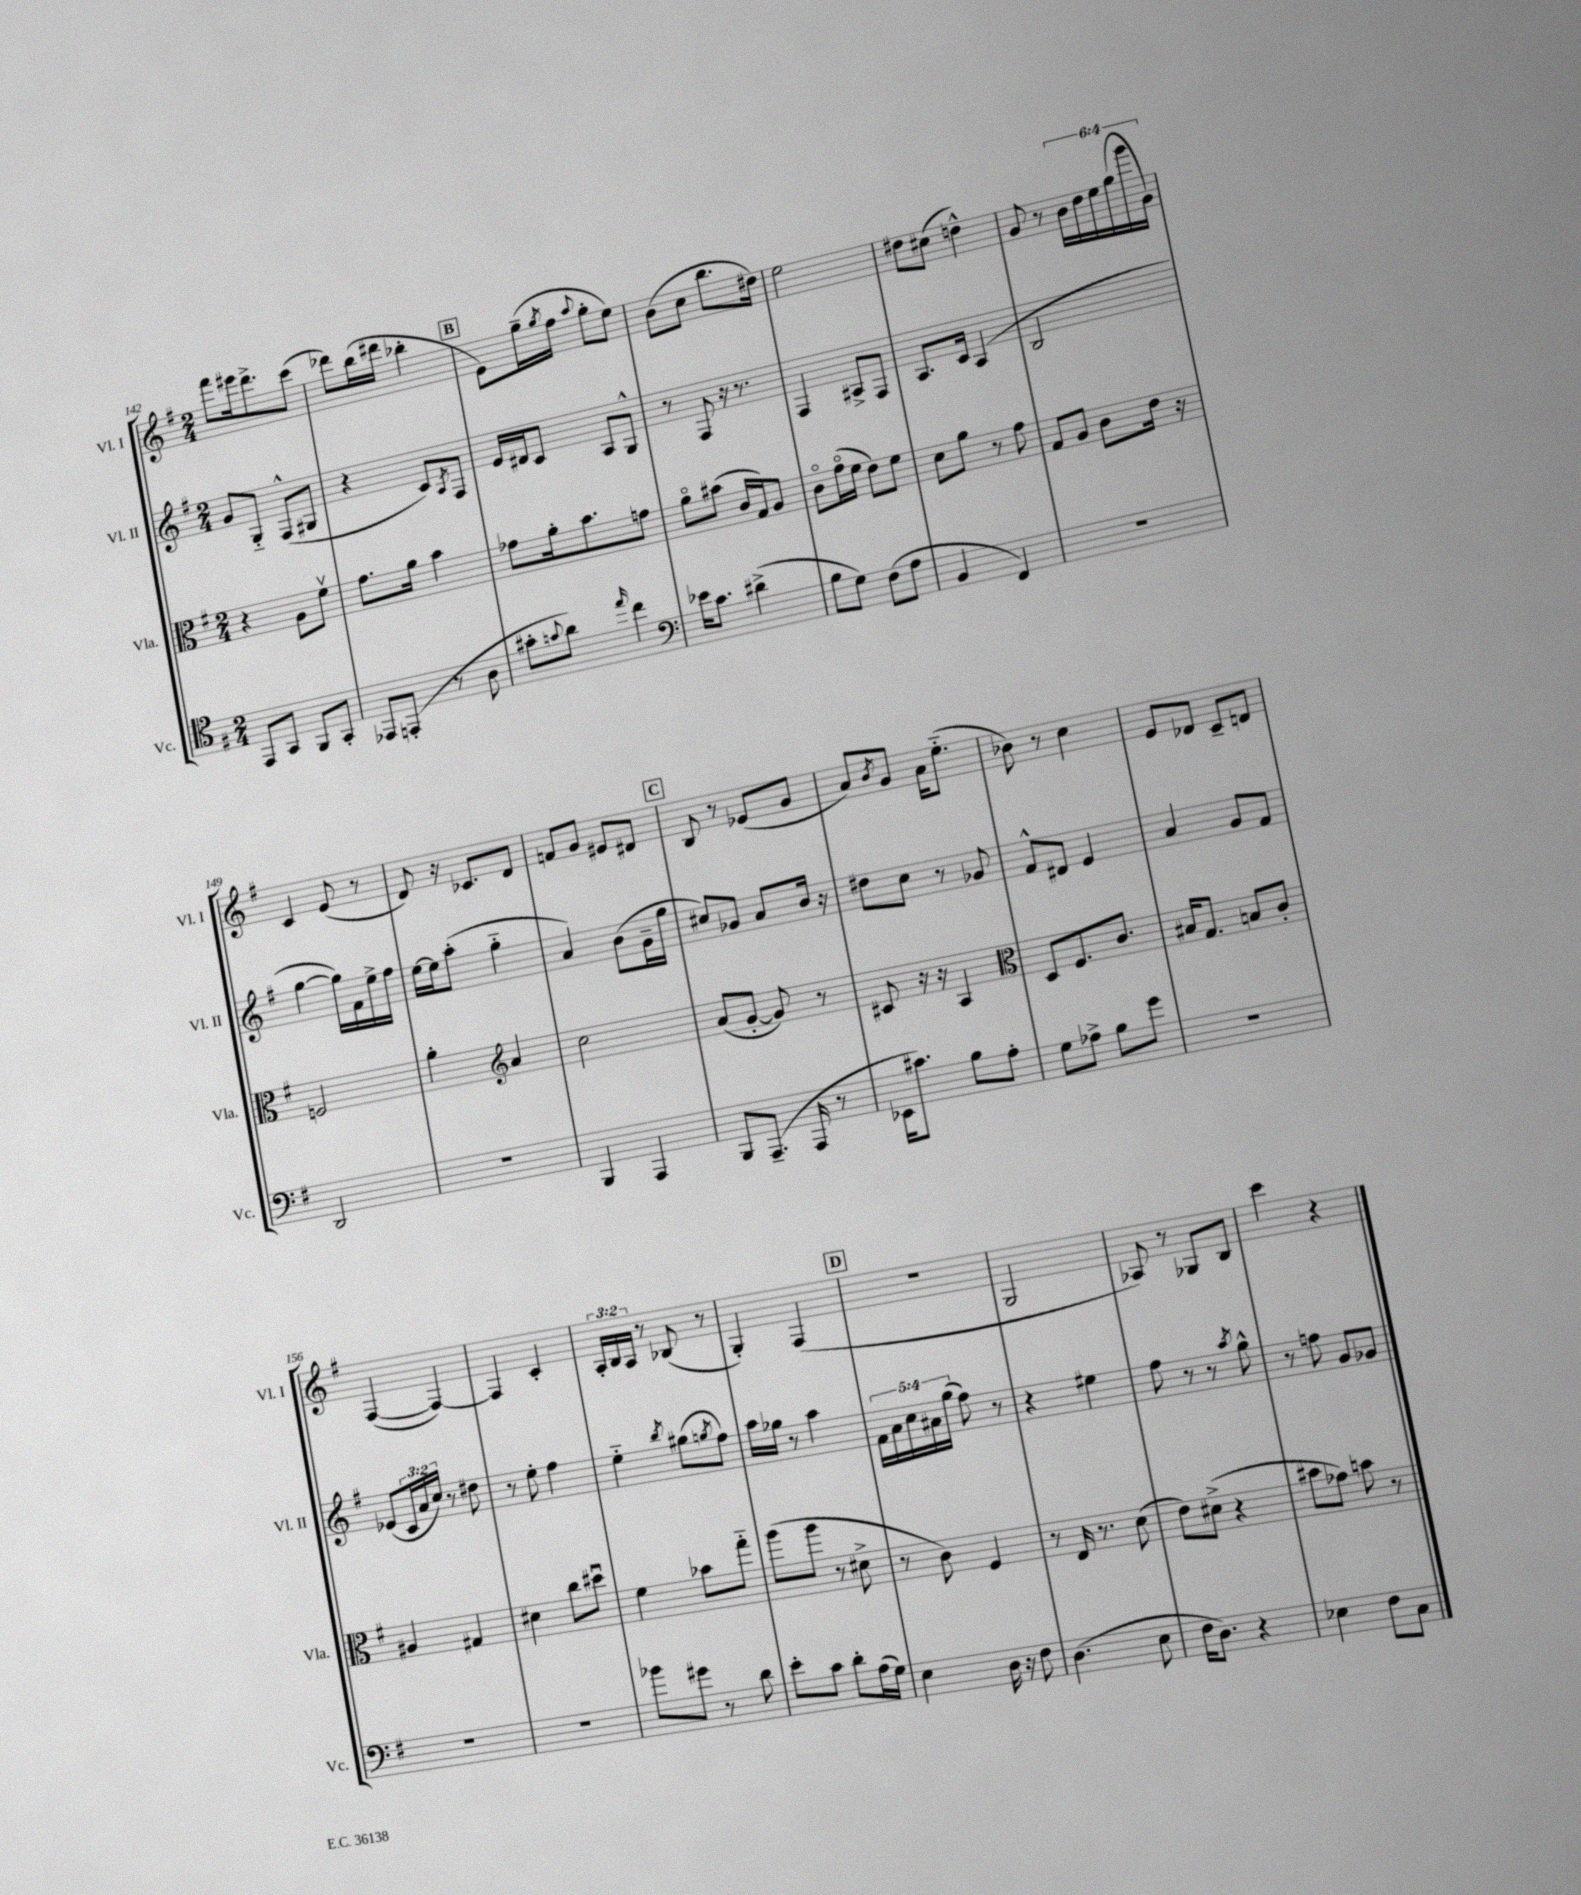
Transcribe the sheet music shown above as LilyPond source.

<<
\new StaffGroup <<
\new Staff = "s0" \with { instrumentName = "Vl. I" shortInstrumentName = "Vl. I" } {
    \clef treble \key g \major \numericTimeSignature \time 2/4 \override Staff.TupletNumber.text = #tuplet-number::calc-fraction-text
    fis'''8 eis'''16 d'''8.-> c'''8( |
    des'''8) b''16( dis'''16 bes''4-. |
    \mark \markup { \box "B" } e'8) g''16--( \acciaccatura { g''8 } fis''16 \appoggiatura { a''8 } g''8-. e''8) |
    b'8( c''8 b''8. dis''16) |
    e''2 |
    dis''8 cis''8( d''4-^) |
    g'8 r8 \tuplet 6/4 { b'16 d''16 e''16 g''16( g'''16 g'16) } |
    c'4 e'8( r8 |
    d'8) r16 ces'8. d'8 |
    f'8 g'8 eis'8 dis'8 |
    \mark \markup { \box "C" } b8 r8 ees'8( g'8 |
    a'8) \acciaccatura { b'8 } g'8 a'16 e''8.-_( |
    bes'8) r8 c''4 |
    e'8 des'8 c'8-- d'8 |
    fis4~( fis4~) |
    fis4 c'4-. |
    \tuplet 3/2 { a16-. b16 a16 } r8 bes8( r8 |
    g4-.) fis4( |
    \mark \markup { \box "D" } r2 |
    g2 |
    aes8) r8 ges8 b8 |
    c'''4 r4 \bar "|." |
}
\new Staff = "s1" \with { instrumentName = "Vl. II" shortInstrumentName = "Vl. II" } {
    \clef treble \key g \major \numericTimeSignature \time 2/4 \override Staff.TupletNumber.text = #tuplet-number::calc-fraction-text
    g'8 g8-_ fis8-^( gis8 |
    r4 c'8) \acciaccatura { a8 } fis8 |
    \mark \markup { \box "B" } e'16 dis'16 c'8 a8 g8-^ |
    r8 fis8 r16 r8. |
    fis4 ais8-> fis8 |
    a8. c'16 a4( |
    b2 |
    g''4~ g''16) fis'16 e''16-> fis''16 |
    e''16~ e''16 a''8-.( g''4-_ |
    a'4) b'8( g'16-- g''16 |
    \mark \markup { \box "C" } cis''8) ges'8 a'8 b'16 r16 |
    dis''8 c''8 r8 ges'8 |
    fis'8-^ dis'8 e'4 |
    a'4 g'8 fis'8 |
    ees'8( \tuplet 3/2 { c'16 a'16 c''16) } r8 dis''8 |
    r8 e''8-. fis''4 |
    e''4-_ \acciaccatura { b''8 } gis''8( \acciaccatura { g''8 } fis''8) |
    a''16 ges''16 r8 a''4 |
    \mark \markup { \box "D" } \tuplet 5/4 { fis'16 a'16 c''16 ais'16 g''16( } fis''8) r8 |
    r4 eis''4 |
    fis''8 r8 r8 \acciaccatura { a''8 } g''8-^ |
    r8 f''8 g'8 ges'8 \bar "|." |
}
\new Staff = "s2" \with { instrumentName = "Vla." shortInstrumentName = "Vla." } {
    \clef alto \key g \major \numericTimeSignature \time 2/4
    r4 a8 fis'8\upbow |
    g'8. a'16 b'4 |
    \mark \markup { \box "B" } ges'8 a'16-. b'8. g'8 |
    a'8\flageolet bis'8( c'16 g16) a8 |
    c'8\flageolet g'16\flageolet( fis'16 e'8) fis'8 |
    d'8 a'8 r8 g'8 |
    g8 a8 c'8 e'16 r16 |
    f2 |
    a'4-. \clef treble a'4 |
    c''2 |
    \mark \markup { \box "C" } a'8( g'8~-. g'8) r8 |
    cis'8 r16 r16 a4 |
    \clef alto d8 fis8. c'8. |
    bis16 g8. b8 c'8-. |
    ais4 gis4 |
    dis'4 c''8 dis''8\downbow |
    fis'4 bes'8 g''8-_ |
    a''8( a''8 r8 dis'8-> |
    \mark \markup { \box "D" } r8 c'8) fis4 |
    r8 e16 r8. d'8( |
    e'8) dis'8->( r4 |
    bis'8 ges'8) b'8 r8 \bar "|." |
}
\new Staff = "s3" \with { instrumentName = "Vc." shortInstrumentName = "Vc." } {
    \clef tenor \key g \major \numericTimeSignature \time 2/4
    e,8 g,8 fis,8 g,8-. |
    ees,8 e,8-.( r8 a8 |
    \mark \markup { \box "B" } gis'8-. \appoggiatura { g'8 } a'8) \grace { e''16 } c''4 |
    \clef bass ees'16 c'8. dis'4->( |
    b8 g8) fis8( a8 |
    b,4 fis,4) |
    r2 |
    d,2 |
    R2 |
    b,,4 a,,4 |
    \mark \markup { \box "C" } b,,8 a,,8.--( a,,16 r8 |
    ees,16 cis'8.) b8 a8-. |
    g8 aes8-> b8 g'8 |
    R2 |
    R2 |
    R2 |
    bes'8 gis'8 r8 d'8 |
    e'8-. c'8 d'8-. a16( g16) |
    \mark \markup { \box "D" } e4 d16 r16 fis8 |
    d4.( e8 |
    fis16 d8.) r4 |
    ees4 fis8 c8 \bar "|." |
}
>>
>>
\layout { \context { \Score currentBarNumber = #142 } }
